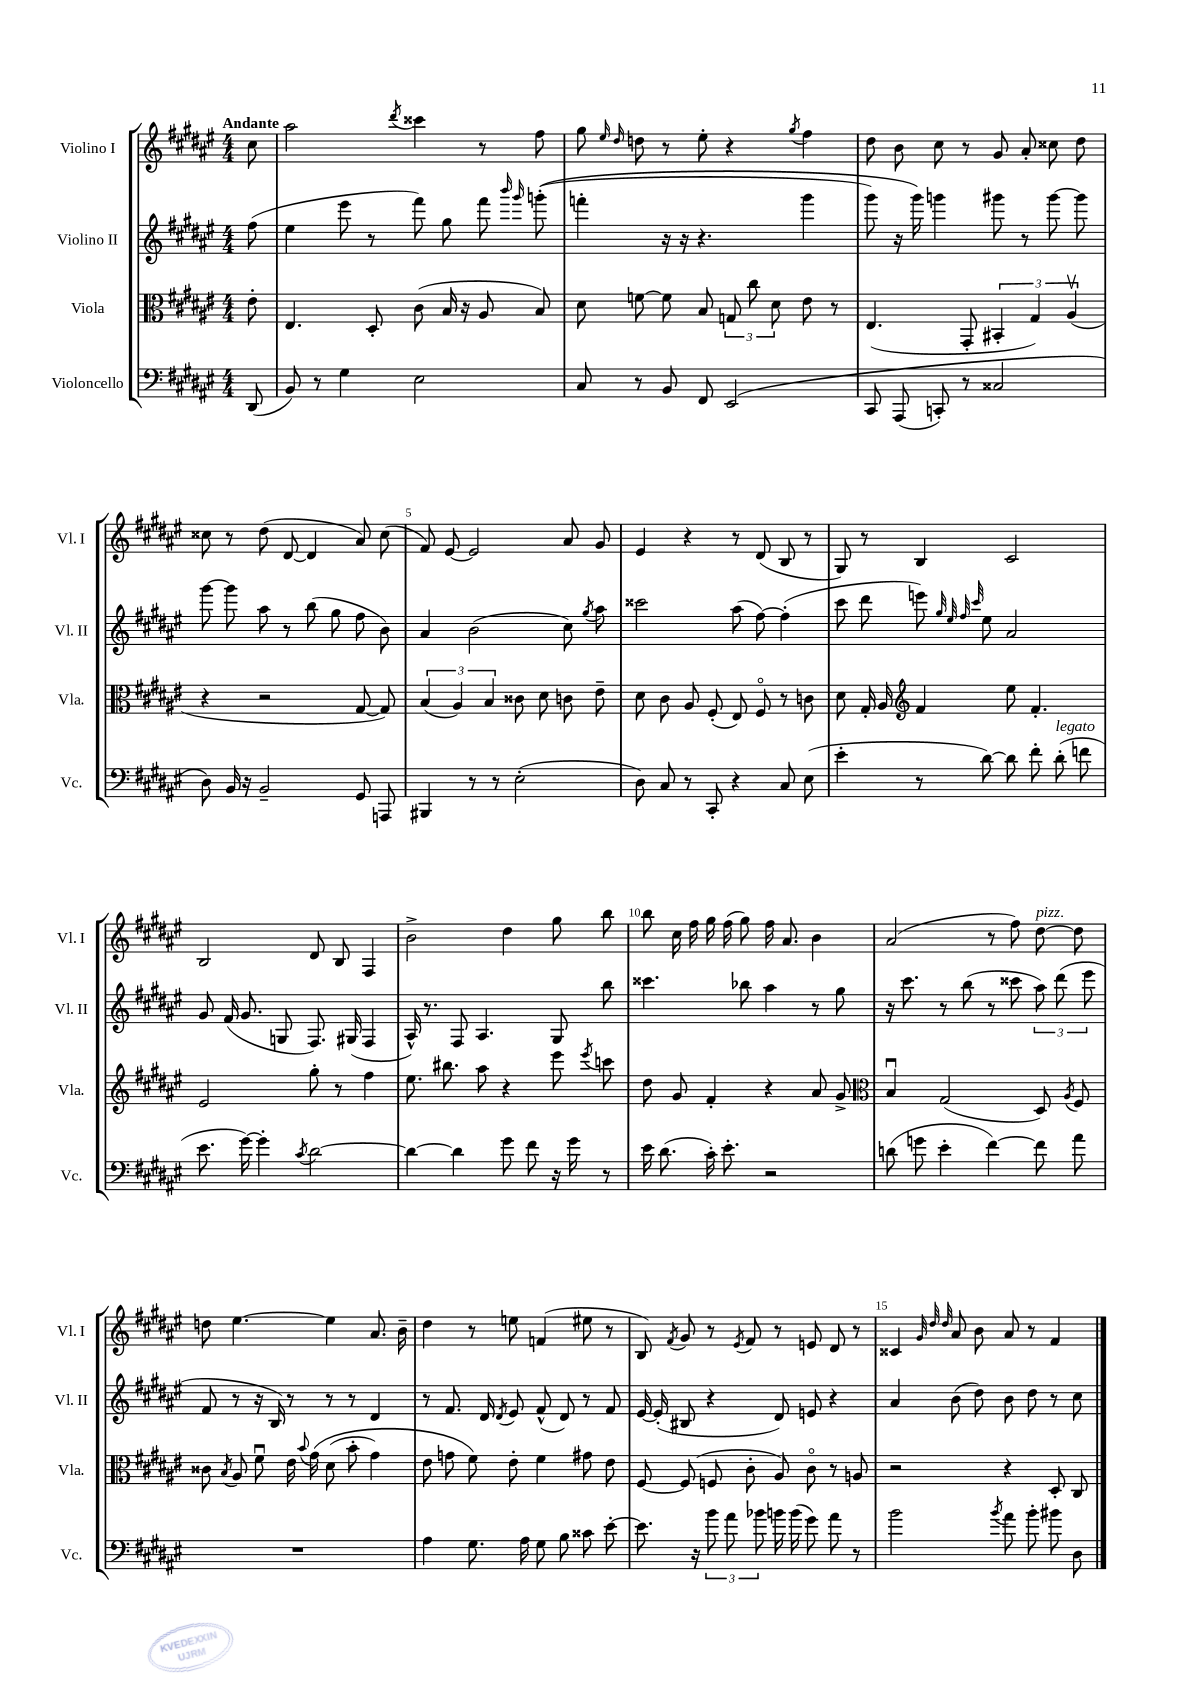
<<
\new StaffGroup <<
\new Staff = "s0" \with { instrumentName = "Violino I" shortInstrumentName = "Vl. I" } {
    \clef treble \key fis \major \numericTimeSignature \time 4/4 \partial 8 \tempo "Andante"
    \autoBeamOff cis''8 |
    ais''2 \acciaccatura { dis'''8 } cisis'''4 r8 fis''8 |
    gis''8 \grace { eis''16 dis''16 } d''8 r8 eis''8-. r4 \acciaccatura { gis''8 } fis''4 |
    dis''8 b'8 cis''8 r8 gis'8 ais'8-. cisis''8 dis''8 |
    cisis''8 r8 dis''8( dis'8~ dis'4 ais'8) cisis''8( |
    fis'8) eis'8~ eis'2 ais'8 gis'8 |
    eis'4 r4 r8 dis'8( b8 r8 |
    gis8) r8 b4 cis'2 |
    b2 dis'8 b8 fis4 |
    b'2-> dis''4 gis''8 b''8 |
    b''8 cis''16 fis''16 gis''16 fis''16( gis''8) fis''16 ais'8. b'4 |
    ais'2( r8 fis''8) dis''8~^\markup { \italic "pizz." } dis''8 |
    d''8 eis''4.~ eis''4 ais'8. b'16-- |
    dis''4 r8 e''8 f'4( eis''8 r8 |
    b8) \acciaccatura { fis'8 } gis'8 r8 \acciaccatura { eis'8 } fis'8 r8 e'8 dis'8 r8 |
    cisis'4 \grace { gis'32 dis''32 dis''32 } ais'8 b'8 ais'8 r8 fis'4 \bar "|." |
}
\new Staff = "s1" \with { instrumentName = "Violino II" shortInstrumentName = "Vl. II" } {
    \clef treble \key fis \major \numericTimeSignature \time 4/4 \partial 8
    \autoBeamOff fis''8( |
    eis''4 eis'''8 r8 fis'''8) gis''8 fis'''8 \grace { b'''16 gis'''16 } g'''8-.(\( |
    f'''4-. r16 r16 r4. gis'''4 |
    gis'''8) r16 gis'''16\) g'''4 gis'''8 r8 gis'''8~ gis'''8 |
    gis'''8~ gis'''8 ais''8 r8 b''8( gis''8 fis''8 b'8) |
    ais'4 b'2( cis''8) \acciaccatura { gis''8 } ais''8 |
    cisis'''2 ais''8( fis''8~) fis''4-.( |
    cis'''8 dis'''8 e'''8) \grace { gis''32 eis''32 fis''32 cis'''32 } eis''8 ais'2 |
    gis'8 fis'16( gis'8. g8 fis8.) gis16( fis4 |
    ais16-^) r8. fis8 ais4. gis8 b''8 |
    cisis'''4. bes''8 ais''4 r8 gis''8 |
    r16 cis'''8. r8 b''8( r8 cisis'''8 \tuplet 3/2 { ais''8) dis'''8( eis'''8 } |
    fis'8 r8 r16 b16) r8 r8 r8 dis'4 |
    r8 fis'8. dis'16 \acciaccatura { dis'8 } eis'8 fis'8-^( dis'8) r8 fis'8 |
    eis'16~ eis'16-.( bis8 r4 dis'8) e'8 r4 |
    ais'4 b'8( dis''8) b'8 dis''8 r8 cis''8 \bar "|." |
}
\new Staff = "s2" \with { instrumentName = "Viola" shortInstrumentName = "Vla." } {
    \clef alto \key fis \major \numericTimeSignature \time 4/4 \partial 8
    \autoBeamOff eis'8-. |
    eis4. dis8-. cis'8( b16 r16 ais8 b8) |
    dis'8 f'8~ f'8 b8 \tuplet 3/2 { g8 cis''8 dis'8 } eis'8 r8 |
    eis4.( gis,8-. \tuplet 3/2 { bis,4-. gis4) ais4\upbow( } |
    r4 r2 gis8~ gis8) |
    \tuplet 3/2 { b4( ais4) b4 } cisis'8 dis'8 c'8 eis'8-- |
    dis'8 cis'8 ais8 fis8-.( eis8) fis8\flageolet r8 c'8 |
    dis'8 gis16-. ais16 \clef treble fis'4 eis''8 fis'4.-. |
    eis'2 gis''8-. r8 fis''4 |
    eis''8. bis''8. ais''8 r4 eis'''8 \acciaccatura { eis'''8 } c'''8 |
    dis''8 gis'8 fis'4-. r4 ais'8 gis'8-> |
    \clef alto b4\downbow gis2( dis8) \acciaccatura { ais8 } fis8 |
    cisis'8 \acciaccatura { b8 } ais8 fis'8\downbow eis'16 \appoggiatura { b'8 } gis'16\( dis'8( b'8-. gis'4) |
    eis'8 g'8 fis'8\) eis'8-. fis'4 gis'8 eis'8 |
    fis8~ fis8( f8 cis'8-. ais8) cis'8\flageolet r8 a8 |
    r2 r4 dis8-. cis8 \bar "|." |
}
\new Staff = "s3" \with { instrumentName = "Violoncello" shortInstrumentName = "Vc." } {
    \clef bass \key fis \major \numericTimeSignature \time 4/4 \partial 8
    \autoBeamOff dis,8( |
    b,8) r8 gis4 eis2 |
    cis8 r8 b,8 fis,8 eis,2\( |
    cis,8 ais,,8( c,8-.) r8 cisis2 |
    dis8\) b,16 r16 b,2-- gis,8 a,,8 |
    bis,,4 r8 r8 eis2-.( |
    dis8) cis8 r8 cis,8-. r4 cis8 eis8( |
    eis'4-. r8 dis'8~) dis'8 fis'8-. dis'8-.^\markup { \italic "legato" }( f'8 |
    eis'8. gis'16~) gis'4-. \acciaccatura { cis'8 } dis'2~ |
    dis'4~ dis'4 gis'8 fis'8 r16 gis'16 r8 |
    eis'16 dis'8.( cis'16-.) eis'8.-. r2 |
    d'8( g'8 eis'4-. fis'4~) fis'8 ais'8 |
    R1 |
    ais4 gis8. ais16 gis8 b8 cisis'8 eis'8~-. |
    eis'8. r16 \tuplet 3/2 { b'8 ais'8 bes'8 } b'16 b'16( gis'8) ais'8 r8 |
    b'2 \acciaccatura { b'8 } ais'8 b'8-. bis'8 dis8 \bar "|." |
}
>>
>>
\layout { \context { \Score \override BarNumber.break-visibility = ##(#f #t #t) barNumberVisibility = #(every-nth-bar-number-visible 5) } }
